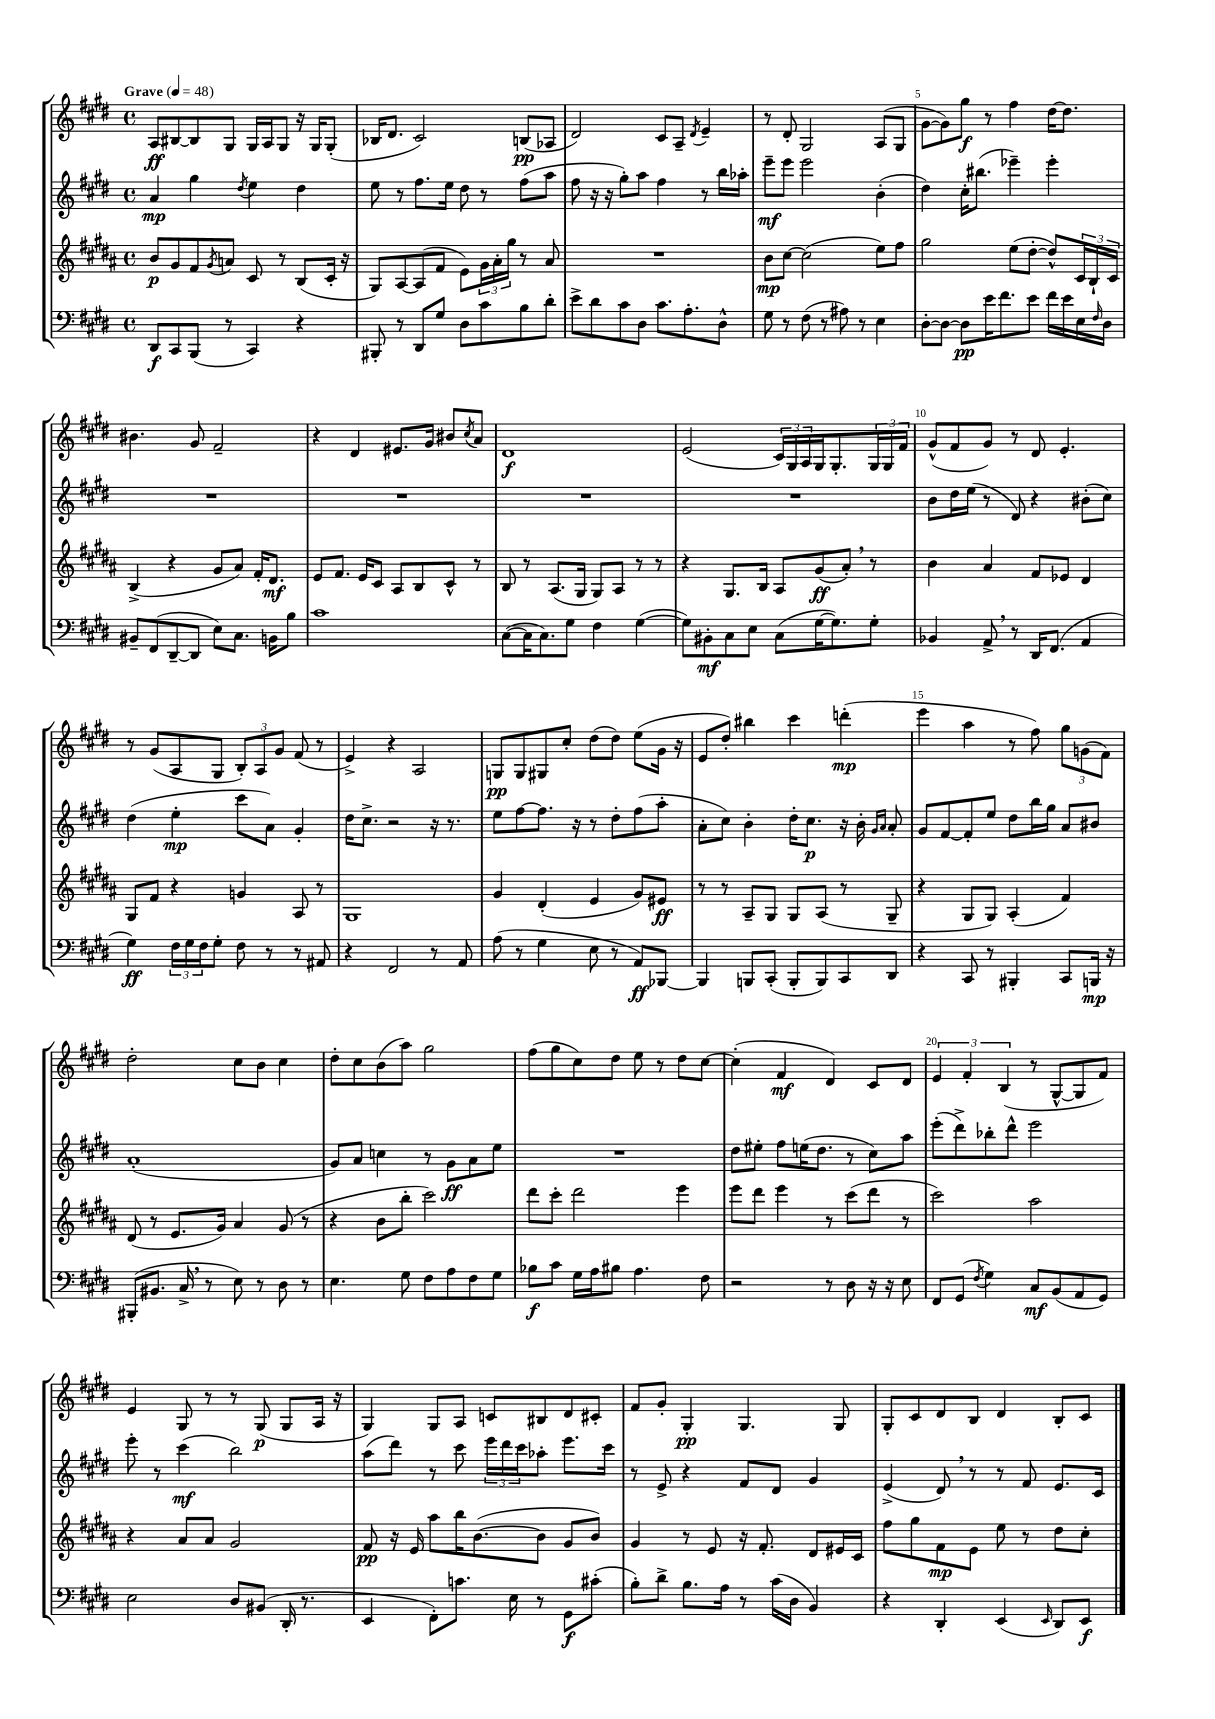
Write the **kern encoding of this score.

**kern	**kern	**kern	**kern
*staff4	*staff3	*staff2	*staff1
*clefF4	*clefG2	*clefG2	*clefG2
*k[f#c#g#d#]	*k[f#c#g#d#a#]	*k[f#c#g#d#]	*k[f#c#g#d#]
*M4/4	*M4/4	*M4/4	*M4/4
*met(c)	*met(c)	*met(c)	*met(c)
*MM48	*MM48	*MM48	*MM48
8DD#/L	8b/L	4a/	8A/L
8CC#/	8g#/	.	[8B#/
(8BBB/J	8f#/	4gg#\	8B#/]
.	8qg#/	.	.
8r	8a/J	.	8G#/J
.	.	8qdd#/	.
4CC#/)	8c#/	4ee\	16G#/LL
.	.	.	16A/J
.	8r	.	8G#/J
4r	(8B/L	4dd#\	16r
.	.	.	16G#/LK
.	16c#'/Jk	.	(8G#'/J
.	16r	.	.
=	=	=	=
8BBB#'/	8G#/L)	8ee\	16B-/LK
.	.	.	8.d#/J
8r	[8A#/	8r	.
8DD#/L	(8A#/]	8.ff#\L	2c#/)
8G#/J	8f#/J	.	.
.	.	16ee\Jk	.
8D#\L	8e\L)	8dd#\	.
8c#\	24g#\L	8r	.
.	24a#'\	.	.
.	24gg#\JJ	.	.
8B\	8r	(8ff#\L	(8B/L
8d#'\J	8a#/	8aa\J	8A-/J
=	=	=	=
8e^\L	1r	8ff#\	2d#/)
8d#\	.	16r	.
.	.	16r	.
8c#\	.	8gg#'\L)	.
8D#\J	.	8aa\J	.
8.c#\L	.	4ff#\	8c#/L
.	.	.	8A~/J
8.A'\	.	.	.
.	.	.	8qd#/
.	.	8r	4e~/
8D#^^\J	.	16bb\LL	.
.	.	16aa-'\JJ	.
=	=	=	=
8G#\	8b\L	8eee~\L	8r
8r	[8cc#\J	8eee\J	8d#'/
(8F#\	(2cc#\]	2eee\	2G#/
8r	.	.	.
8A#\)	.	.	.
8r	.	.	.
4E\	8ee\L)	(4b'\	(8A/L
.	8ff#\J	.	8G#/J
=	=	=	=
[8D#'\L	2gg#\	4dd#\)	[8g#\L
8D#\_J	.	.	8g#\])
8D#\]L	.	16cc#'\LK	8gg#\J
.	.	(8.bb#\J	.
16e\K	.	.	8r
8.f#\	.	.	.
.	(8ee\L	4eee-~\)	4ff#\
8e\J	[8dd#'\J	.	.
16f#\LL	8dd#^^/]L)	4eee-'\	[16dd#\LK
16e\	.	.	8.dd#\]J
16E\	24c#/L	.	.
.	24B`/	.	.
16qqF#/	.	.	.
16D#\JJ	.	.	.
.	24c#/JJ	.	.
=	=	=	=
8BB#~/L	(4B^/	1r	4.b#\
(8FF#/	.	.	.
[8DD#~/	4r	.	.
8DD#/]J	.	.	8g#/
8E\L)	8g#/L	.	2f#~/
8.C#\J	8a#/J)	.	.
.	16f#'/LK	.	.
16BB\LK	8.d#/J	.	.
8B\J	.	.	.
=	=	=	=
1c#	8e/L	1r	4r
.	8.f#/J	.	.
.	.	.	4d#/
.	16e/LK	.	.
.	8c#/J	.	.
.	8A#/L	.	8.e#/L
.	8B/	.	.
.	.	.	16g#/Jk
.	8c#^^/J	.	8b#/L
.	.	.	8qcc#/
.	8r	.	8a/J
=	=	=	=
([8C#\L	8B/	1r	1d#
16C#\]K	8r	.	.
8.C#\)	.	.	.
.	(8.A#/L	.	.
8G#\J	.	.	.
.	16G#/Jk	.	.
4F#\	8G#/L)	.	.
.	8A#/J	.	.
([4G#\	8r	.	.
.	8r	.	.
=	=	=	=
8G#\]L)	4r	1r	(2e/
8BB#'\	.	.	.
8C#\	8.G#/L	.	.
8E\J	.	.	.
.	16B/Jk	.	.
(8C#\L	8A#/L	.	24c#/LL)
.	.	.	24G#/
.	.	.	24A/
[16G#\K	(8g#/	.	16G#/J
8.G#\])	.	.	8.G#'/
.	8a#'/J)	.	.
8G#'\J	8r	.	24G#/L
.	.	.	24G#/
.	.	.	24f#/JJ
=	=	=	=
4BB-/	4b\	8b\L	(8g#^^/L
.	.	16dd#\L	8f#/
.	.	(16ee\JJ	.
8AA^/	4a#/	8r	8g#/J)
8r	.	8d#/)	8r
16DD#/LK	8f#/L	4r	8d#/
(8.FF#/J	.	.	.
.	8e-/J	.	4.e'/
4AA/	4d#/	(8b#'\L	.
.	.	8cc#\J)	.
=	=	=	=
4G#\)	8G#/L	(4dd#\	8r
.	8f#/J	.	(8g#/L
24F#\LL	4r	4ee'\	8A/
24G#\	.	.	.
24F#\J	.	.	.
8G#'\J	.	.	8G#/J
8F#\	4g/	8ccc#\L	12B'/L)
.	.	.	12A/
8r	.	8a\J)	.
.	.	.	12g#/J
8r	8A#/	4g#'/	(8f#/
8AA#/	8r	.	8r
=	=	=	=
4r	1G#	16dd#\LK	4e^/)
.	.	8.cc#^\J	.
2FF#/	.	2r	4r
.	.	.	2A/
8r	.	16r	.
.	.	8.r	.
8AA/	.	.	.
=	=	=	=
(8A\	4g#/	8ee\L	8G/L
8r	.	[8ff#\	8G/
4G#\	(4d#'/	8.ff#\]J	8G#/
.	.	.	8cc#'/J
.	.	16r	.
8E\	4e/	8r	(8dd#\L
8r	.	8dd#'\L	8dd#\J)
8AA/L)	8g#/L)	(8ff#\	(8ee\L
[8BBB-/J	8e#/J	8aa'\J	16g#\Jk
.	.	.	16r
=	=	=	=
4BBB-/]	8r	8a'\L	8e/L
.	8r	8cc#\J)	8dd#'/J)
8BBB/L	8A#~/L	4b'\	4bb#\
(8CC#'/J	8G#/J	.	.
8BBB'/L	8G#/L	16dd#'\LK	4ccc#\
.	.	8.cc#\J	.
8BBB/)	(8A#/J	.	.
8CC#/	8r	16r	(4ddd'\
.	.	16b'\	.
.	.	16qqg#/LL	.
.	.	16qqa/JJ	.
8DD#/J	8G#~/	8a'/	.
=	=	=	=
4r	4r	8g#/L	4eee\
.	.	[8f#/	.
8CC#/	8G#/L	8f#'/]	4aa\
8r	8G#/J)	8ee/J	.
4BBB#'/	(4A#'/	8dd#\L	8r
.	.	16bb\L	8ff#\)
.	.	16gg#\JJ	.
8CC#/L	4f#/)	8a/L	12gg#\L
.	.	.	(12g\
16BBB/Jk	.	8b#/J	.
.	.	.	12f#\J)
16r	.	.	.
=	=	=	=
(8BBB#'/L	(8d#/	(1a'	2dd#'\
8.BB#/J	8r	.	.
.	8.e/L	.	.
16C#^/	.	.	.
8r	.	.	.
.	16g#/Jk)	.	.
8E\)	4a#/	.	8cc#\L
8r	.	.	8b\J
8D#\	(8g#/	.	4cc#\
8r	8r	.	.
=	=	=	=
4.E\	4r	8g#/L)	8dd#'\L
.	.	8a/J	8cc#\
.	8b\L	4cc\	(8b\
8G#\	8bb'\J	.	8aa\J)
8F#\L	2ccc#\)	8r	2gg#\
8A\	.	8g#\L	.
8F#\	.	8a\	.
8G#\J	.	8ee\J	.
=	=	=	=
8B-\L	8ddd#\L	1r	(8ff#\L
8c#\J	8ccc#'\J	.	8gg#\
16G#\LL	2ddd#\	.	8cc#\)
16A\J	.	.	.
8B#\J	.	.	8dd#\J
4.A\	.	.	8ee\
.	.	.	8r
.	4eee\	.	8dd#\L
8F#\	.	.	[8cc#\J
=	=	=	=
2r	8eee\L	8dd#\L	(4cc#'\]
.	8ddd#\J	8ee#'\J	.
.	4eee\	8ff#\L	4f#/
.	.	(16ee\K	.
.	.	8.dd#\J	.
8r	8r	.	4d#/)
8D#\	(8ccc#\L	8r	.
16r	8ddd#\J	8cc#\L)	8c#/L
16r	.	.	.
8E\	8r	8aa\J	8d#/J
=	=	=	=
8FF#/L	2ccc#\)	(8eee'\L	6e/
(8GG#/J	.	8ddd#^\)	.
.	.	.	6f#'/
8qF#/	.	.	.
4G#\)	.	8bb-'\	.
.	.	.	(6B/
.	.	8ddd#^^\J	.
8C#/L	2aa#\	2eee\	8r
(8BB/	.	.	[8G#^^/L
8AA/	.	.	8G#/]
8GG#/J)	.	.	8f#/J)
=	=	=	=
2E\	4r	8eee'\	4e/
.	.	8r	.
.	8a#/L	(4ccc#\	8G#/
.	8a#/J	.	8r
8D#/L	2g#/	2bb\)	8r
(8BB#/J	.	.	(8G#/
16DD#'/	.	.	8G#/L
8.r	.	.	.
.	.	.	16A/Jk
.	.	.	16r
=	=	=	=
4EE/	8f#/	(8aa\L	4G#/)
.	16r	8ddd#\J)	.
.	16e/	.	.
8FF#'\L)	8aa#\L	8r	8G#/L
8.c\J	16bb\K	8ccc#\	8A/J
.	([8.b\	.	.
.	.	24eee\LL	8c/L
.	.	24ddd#\	.
16E\	.	.	.
.	.	24ccc#\J	.
8r	8b\]J	8aa-'\J	8B#/
8GG#\L	8g#/L	8.eee\L	8d#/
(8c#'\J	8b/J)	.	8c#'/J
.	.	16ccc#\Jk	.
=	=	=	=
8B'\L)	4g#/	8r	8f#/L
8d#^\J	.	8e^/	8g#'/J
8.B\L	8r	4r	4G#'/
.	8e/	.	.
16A\Jk	.	.	.
8r	16r	8f#/L	4.G#/
.	8.f#'/	.	.
(16c#\LL	.	8d#/J	.
16D#\JJ	.	.	.
4BB/)	8d#/L	4g#/	.
.	16e#/L	.	8G#/
.	16c#/JJ	.	.
=	=	=	=
4r	8ff#\L	(4e^/	8G#'/L
.	8gg#\	.	8c#/
4DD#'/	8f#\	8d#/)	8d#/
.	8e\J	8r	8B/J
(4EE/	8ee\	8r	4d#/
.	8r	8f#/	.
16qqEE/	.	.	.
8DD#/L)	8dd#\L	8.e/L	8B'/L
8EE/J	8cc#'\J	.	8c#/J
.	.	16c#/Jk	.
==	==	==	==
*-	*-	*-	*-
